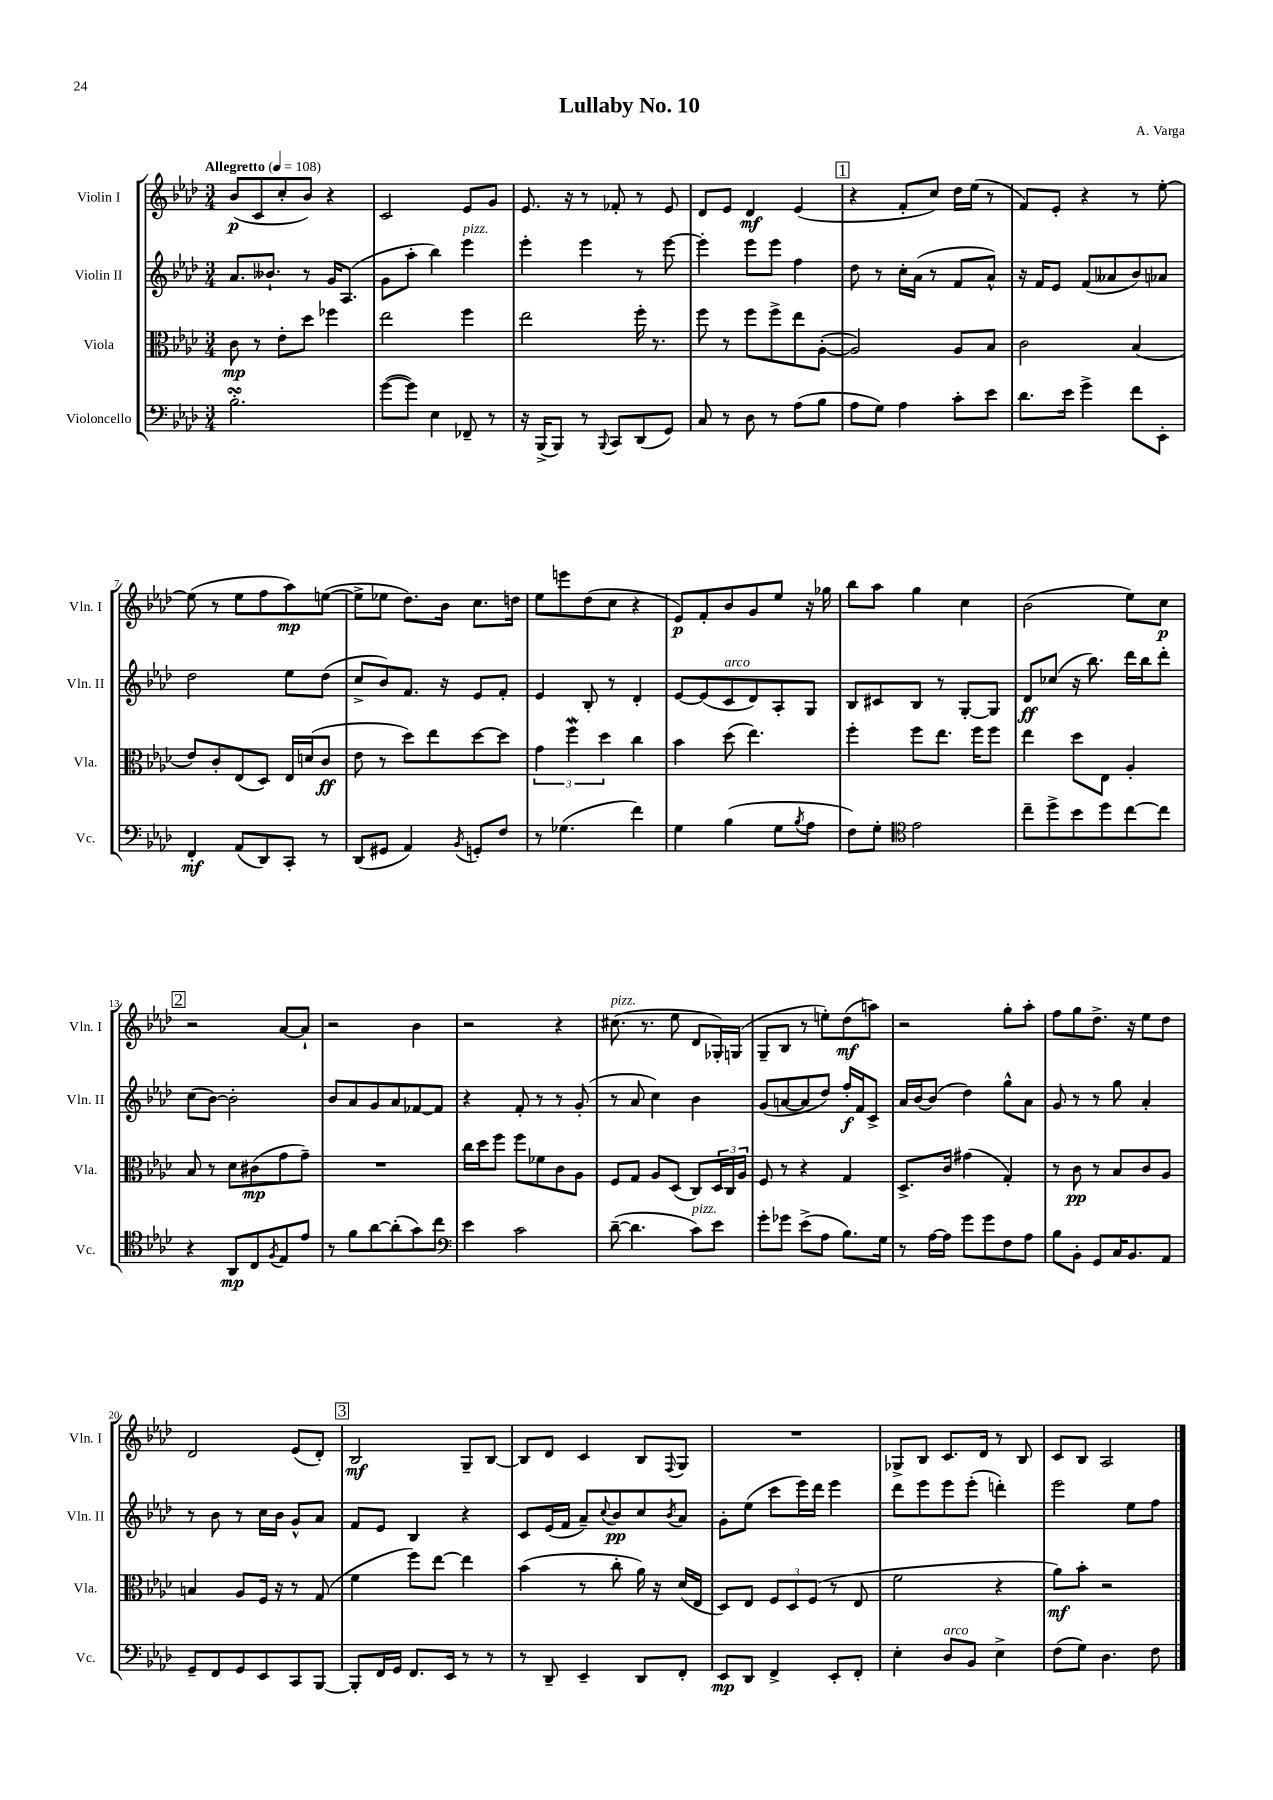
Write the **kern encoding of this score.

**kern	**kern	**kern	**kern
*staff4	*staff3	*staff2	*staff1
*clefF4	*clefC3	*clefG2	*clefG2
*k[b-e-a-d-]	*k[b-e-a-d-]	*k[b-e-a-d-]	*k[b-e-a-d-]
*M3/4	*M3/4	*M3/4	*M3/4
*MM108	*MM108	*MM108	*MM108
2.B-'	8c	8.a-	(8b-
.	8r	.	8c
.	.	8.b--`	.
.	8e-'	.	8cc'
.	8dd-	8r	8b-)
.	4ff-	16g	4r
.	.	(8.A-	.
=	=	=	=
([8g	2ee-	8g	2c
8g])	.	8aa-'	.
4E-	.	4bb-)	.
8FF-~	4ff	4eee-	8e-
8r	.	.	8g
=	=	=	=
16r	2ee-	4eee-'	8.e-
(16BBB-^	.	.	.
8BBB-)	.	.	.
.	.	.	16r
8r	.	4eee-	8r
8qqBBB-	.	.	.
8CC	.	.	8f-'
(8DD-	16ff'	8r	8r
.	8.r	.	.
8GG)	.	[8eee-	8e-
=	=	=	=
8C	8ff	4eee-']	8d-
8r	8r	.	8e-
8D-	8ff	8eee-	4d-
8r	8ff^	8eee-	.
(8A-	8ee-	4ff	(4e-
8B-	([8A-'	.	.
=	=	=	=
8A-	2A-])	8dd-	4r
8G)	.	8r	.
4A-	.	16cc'	8f'
.	.	(16a-	.
.	.	8r	8cc)
8c'	8A-	8f	16dd-
.	.	.	(16ee-
8e-	8B-	8a-^^)	8r
=	=	=	=
8.d-	2c	16r	8f)
.	.	16f	.
.	.	8e-	8e-'
16e-	.	.	.
4g^	.	(8f	4r
.	.	8a--	.
8f	(4B-	8b-)	8r
8EE-'	.	8a-	[8ee-'
=	=	=	=
4FF'	8e-)	2dd-	(8ee-]
.	8c'	.	8r
(8AA-	(8E-	.	8ee-
8DD-)	8D-)	.	8ff
8CC'	16E-	8ee-	8aa-)
.	(16d	.	.
8r	8c	(8dd-	([8ee
=	=	=	=
(8DD-	8e-	8cc^	8ee^]
8GG#	8r	8b-)	8ee-
4AA-)	8dd-)	8.f	8.dd-)
.	8ee-	.	.
.	.	16r	16b-
8qBB-	.	.	.
8GG'	[8dd-	8e-	8.cc
8F	8dd-]	8f'	.
.	.	.	16dd
=	=	=	=
8r	6g	4e-	8ee-
(4.G-	.	.	8eee
.	6ff	.	.
.	.	8B-'	(8dd-
.	6dd-	.	.
.	.	8r	8cc
4f)	4cc	4d-'	4r
=	=	=	=
4G	4b-	[8e-	8e-)
.	.	(8e-]	8f'
(4B-	(8dd-	8c	8b-
.	4.ee-)	8d-)	8g
8G	.	8A-'	8ee-
8qB-	.	.	.
8A-	.	8G	16r
.	.	.	16gg-
=	=	=	=
8F)	4ff'	8B-	8bb-
8G'	.	8c#	8aa-
*clefC4	*	*	*
2e-	8ff	8B-	4gg
.	8.ee-	8r	.
.	.	[8G'	4cc
.	16ff	.	.
.	8ff	8G]	.
=	=	=	=
8cc~	4ee-	8d-	(2b-
8dd-^	.	(8cc-	.
8b-	8dd-	16r	.
.	.	8.bb-)	.
8dd-	8E-	.	.
[8cc	4A-'	16ddd-	8ee-)
.	.	16bb-	.
8cc]	.	8ddd-'	8cc
=	=	=	=
4r	8B-	(8cc	2r
.	8r	[8b-)	.
8AA-	8d-	2b-']	.
8C	(8c#	.	.
8qF	.	.	.
8E-	8g	.	[8a-
8e-	8g~)	.	8a-`]
=	=	=	=
8r	2.r	8b-	2r
8f	.	8a-	.
[8a-	.	8g	.
(8a-']	.	8a-	.
8g)	.	[8f-	4b-
8cc	.	8f-]	.
=	=	=	=
*clefF4	*	*	*
4e-	16cc	4r	2r
.	16dd-	.	.
.	8ff	.	.
2c	8ff	8f'	.
.	8f-	8r	.
.	8c	8r	4r
.	8A-	(8g'	.
=	=	=	=
([8d-~	8F	8r	(8.cc#
4.d-]	8G	8a-	.
.	.	.	8.r
.	8A-	4cc)	.
.	(8D-	.	8ee-
8c)	8C)	4b-	8d-
8e-	24D-	.	16G-')
.	24C	.	.
.	.	.	(16G
.	24A-	.	.
=	=	=	=
8g'	8F	(8g	8G~
8g-	8r	[8a	8B-
(8e-^	4r	8a]	8r
8A-	.	8dd-)	8ee')
8.B-)	4G	16ff'	(8dd-
.	.	16f	.
.	.	8c^	8aa)
16G	.	.	.
=	=	=	=
8r	8.D-^	16a-	2r
.	.	[16b-	.
[16A-	.	(8b-]	.
16A-]	16c	.	.
8g	(4g#	4dd-)	.
8g	.	.	.
8F	4G')	8gg^^	8gg'
8A-	.	8a-	8aa-'
=	=	=	=
8B-	8r	8g	8ff
8BB-'	8c	8r	8gg
8GG	8r	8r	8.dd-^
16C	8B-	8gg	.
8.BB-	.	.	16r
.	8c	4a-'	8ee-
8AA-	8A-	.	8dd-
=	=	=	=
8GG~	4B	8r	2d-
8FF	.	8b-	.
8GG	8A-	8r	.
8EE-	16F	16cc	.
.	16r	16b-	.
8CC	8r	8g^^	(8e-
[8BBB-	(8G	8a-	8d-')
=	=	=	=
8BBB-']	4f	8f	2B-
16FF	.	8e-	.
16GG	.	.	.
8.FF	8ff)	4B-	.
.	[8ee-	.	.
16EE-	.	.	.
8r	4ee-]	4r	8G~
8r	.	.	[8B-
=	=	=	=
8r	(4b-	8c	8B-]
8DD-~	.	(16e-	8d-
.	.	16f	.
4EE-~	8r	8a-~)	4c
.	.	8qqcc	.
.	8cc'	8b-	.
8DD-	16a-)	8cc	8B-
.	16r	.	.
.	.	8qb-	8qqF
8FF'	(16d-	8a-	8G
.	16E-	.	.
=	=	=	=
8EE-	8D-)	8g'	2.r
8DD-	8E-	(8ee-	.
4FF^	12F	8ccc	.
.	12D-	.	.
.	.	16eee-)	.
.	(12F	.	.
.	.	16ddd-	.
8EE-'	8r	4eee-	.
8FF'	8E-	.	.
=	=	=	=
4E-'	2f	8ddd-	8G-^
.	.	8eee-	8B-
8D-	.	8eee-	8.c
8BB-	.	(8eee-'	.
.	.	.	16d-
4E-^	4r	4ddd')	8r
.	.	.	8B-
=	=	=	=
(8F	8a-)	2eee-	8c
8G)	8b-'	.	8B-
4.D-	2r	.	2A-
.	.	8ee-	.
8F	.	8ff	.
==	==	==	==
*-	*-	*-	*-
